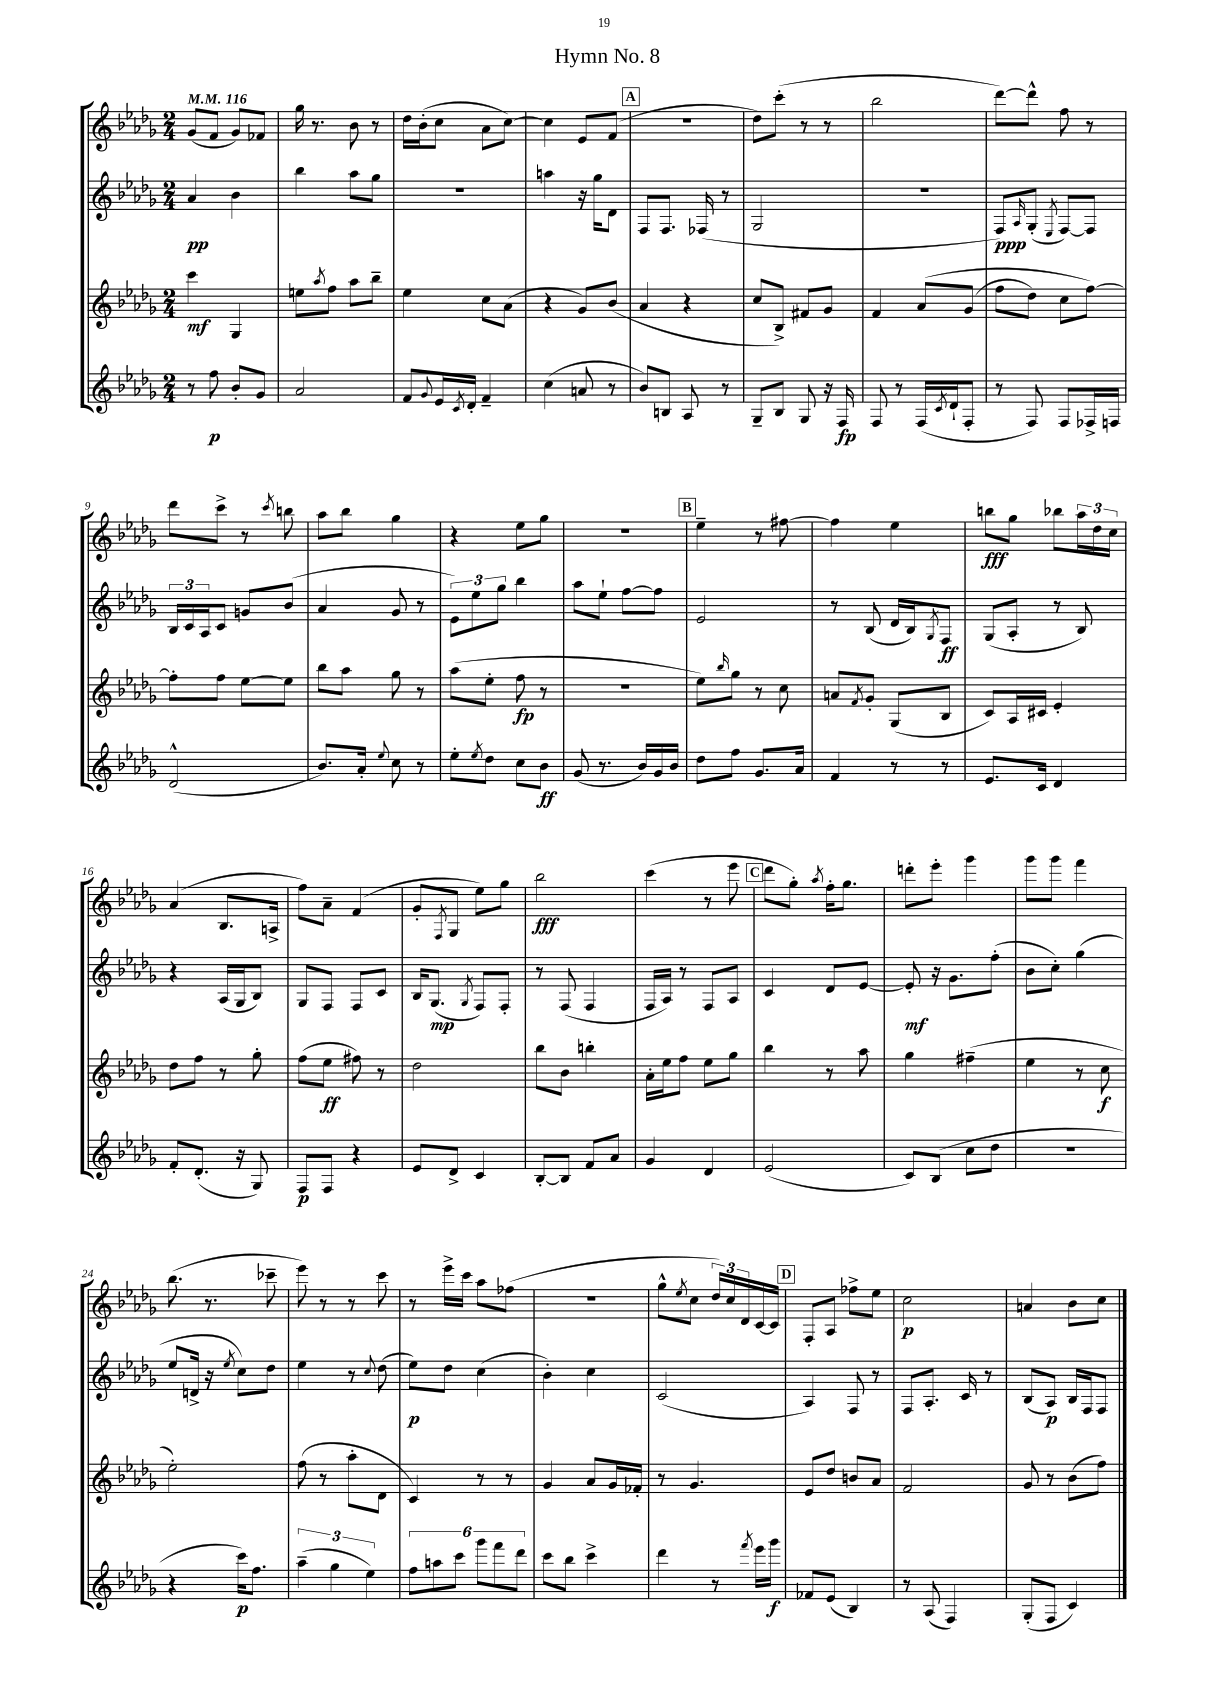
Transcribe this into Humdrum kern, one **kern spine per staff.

**kern	**kern	**kern	**kern
*staff4	*staff3	*staff2	*staff1
*clefG2	*clefG2	*clefG2	*clefG2
*k[b-e-a-d-g-]	*k[b-e-a-d-g-]	*k[b-e-a-d-g-]	*k[b-e-a-d-g-]
*M2/4	*M2/4	*M2/4	*M2/4
*MM116	*MM116	*MM116	*MM116
8r	4ccc	4a-	(8g-
8ff	.	.	8f
8b-'	4G-	4b-	8g-)
8g-	.	.	8f-
=	=	=	=
2a-	8ee	4bb-	16gg-
.	.	.	8.r
.	8qaa-	.	.
.	8ff	.	.
.	8aa-	8aa-	8b-
.	8bb-~	8gg-	8r
=	=	=	=
8f	4ee-	2r	16dd-
.	.	.	(16b-'
8qqg-	.	.	.
16e-	.	.	8cc
8qc	.	.	.
16d-'	.	.	.
4f~	8cc	.	8a-
.	(8a-	.	[8cc)
=	=	=	=
(4cc	4r	4aa	4cc]
8a	8g-)	16r	8e-
.	.	16gg-	.
8r	(8b-	8d-	(8f
=	=	=	=
8b-)	4a-	8F	2r
8B	.	8.F	.
8A-	4r	.	.
.	.	(16F-	.
8r	.	8r	.
=	=	=	=
8G-~	8cc	2G-	8dd-)
8B-	8B-^)	.	(8ccc'
8G-	8f#	.	8r
16r	8g-	.	8r
16F	.	.	.
=	=	=	=
8F	4f	2r	2bb-
8r	.	.	.
(16F	&(8a-	.	.
8qc	.	.	.
16d-`	.	.	.
8F'	(8g-	.	.
=	=	=	=
8r	8ff	8F)	[8ddd-)
.	.	16qqA-	.
8F)	8dd-)	(8G-'	8ddd-^^]
.	.	8qE-	.
8F	8cc	[8F)	8ff
16F-^	[8ff&)	8F]	8r
16F	.	.	.
=	=	=	=
(2d-^^	8ff']	24B-	8ddd-
.	.	24c	.
.	.	24A-	.
.	8ff	8c	8ccc^
.	[8ee-	8g	8r
.	.	.	8qccc
.	8ee-]	(8b-	8bb
=	=	=	=
8.b-)	8bb-	4a-	8aa-
.	8aa-	.	8bb-
16a-'	.	.	.
8qqee-	.	.	.
8cc	8gg-	8g-	4gg-
8r	8r	8r	.
=	=	=	=
8ee-'	(8aa-	12e-)	4r
.	.	12ee-	.
8qee-	.	.	.
8dd-	8ee-'	.	.
.	.	12gg-	.
8cc	8ff	4bb-	8ee-
8b-	8r	.	8gg-
=	=	=	=
(8g-	2r	8aa-	2r
8.r	.	8ee-`	.
.	.	[8ff	.
16b-)	.	.	.
16g-	.	8ff]	.
16b-	.	.	.
=	=	=	=
8dd-	8ee-)	2e-	4ee-~
.	16qqbb-	.	.
8ff	8gg-	.	.
8.g-	8r	.	8r
.	8cc	.	[8ff#
16a-	.	.	.
=	=	=	=
4f	8a	8r	4ff#]
.	8qf	.	.
.	8g-'	(8B-	.
8r	(8G-	16d-	4ee-
.	.	16B-)	.
.	.	8qG-	.
8r	8B-	8F	.
=	=	=	=
8.e-	8c)	(8G-	8bb
.	16A-	8A-'	8gg-
16c	16c#	.	.
4d-	4e-'	8r	8bb-
.	.	8B-)	24aa-
.	.	.	24dd-
.	.	.	24cc
=	=	=	=
8f'	8dd-	4r	(4a-
(8.d-'	8ff	.	.
.	8r	(16A-	8.B-
16r	.	16G-	.
8G-)	8gg-'	8B-)	.
.	.	.	16A^
=	=	=	=
8F	(8ff	8G-	8ff)
8F	8ee-	8F	8a-~
4r	8ff#)	8F	(4f
.	8r	8c	.
=	=	=	=
8e-	2dd-	16B-	8g-'
.	.	(8.G-	.
.	.	.	8qF
8d-^	.	.	8G-
.	.	8qG-	.
4c	.	8F)	8ee-)
.	.	8F'	8gg-
=	=	=	=
[8B-'	8bb-	8r	2bb-
8B-]	8b-	(8F	.
8f	4bb'	4F	.
8a-	.	.	.
=	=	=	=
4g-	16a-'	16F	(4ccc
.	16ee-	16A-)	.
.	8ff	8r	.
4d-	8ee-	8F	8r
.	8gg-	8A-	8eee-
=	=	=	=
(2e-	4bb-	4c	8ddd-
.	.	.	8gg-')
.	.	.	8qaa-
.	8r	8d-	16ff'
.	.	.	8.gg-
.	8aa-	[8e-	.
=	=	=	=
8c)	4gg-	8e-']	8ddd'
(8B-	.	16r	8eee-'
.	.	8.g-	.
8cc	(4ff#~	.	4ggg-
8dd-	.	(8ff'	.
=	=	=	=
2r	4ee-	8b-	8ggg-
.	.	8cc')	8ggg-
.	8r	(4gg-	4fff
.	8cc	.	.
=	=	=	=
4r	2ee-')	8ee-	(8.bb-
.	.	16d^	.
.	.	16r	8.r
.	.	8qee-	.
16ccc)	.	8cc)	.
8.ff	.	.	.
.	.	8dd-	8ccc-~
=	=	=	=
(6aa-~	(8ff	4ee-	8eee-)
.	8r	.	8r
6gg-	.	.	.
.	8aa-'	8r	8r
6ee-)	.	.	.
.	.	8qqcc	.
.	8d-	(8dd-	8ccc
=	=	=	=
12ff	4c)	8ee-)	8r
12aa	.	.	.
.	.	8dd-	16eee-^
12ccc	.	.	.
.	.	.	16ccc
12ggg-	8r	(4cc	8aa-
12fff	.	.	.
.	8r	.	(8ff-
12ddd-	.	.	.
=	=	=	=
8ccc	4g-	4b-')	2r
8bb-	.	.	.
4ccc^	8a-	4cc	.
.	16g-	.	.
.	16f-'	.	.
=	=	=	=
4ddd-	8r	(2c	8gg-^^
.	.	.	8qee-
.	4.g-	.	8cc
8r	.	.	24dd-)
.	.	.	24cc
.	.	.	24d-
8qfff	.	.	.
16eee-	.	.	[16c
16ggg-	.	.	16c]
=	=	=	=
8f-	8e-	4A-)	8F'
(8e-	8dd-	.	8A-
4B-)	8b	8F	8ff-^
.	8a-	8r	8ee-
=	=	=	=
8r	2f	8F	2cc
(8A-	.	8.A-'	.
4F)	.	.	.
.	.	16c	.
.	.	8r	.
=	=	=	=
(8G-'	8g-	(8B-	4a
8F	8r	8A-)	.
4c)	(8b-	16B-	8b-
.	.	16F	.
.	8ff)	8F	8cc
==	==	==	==
*-	*-	*-	*-
